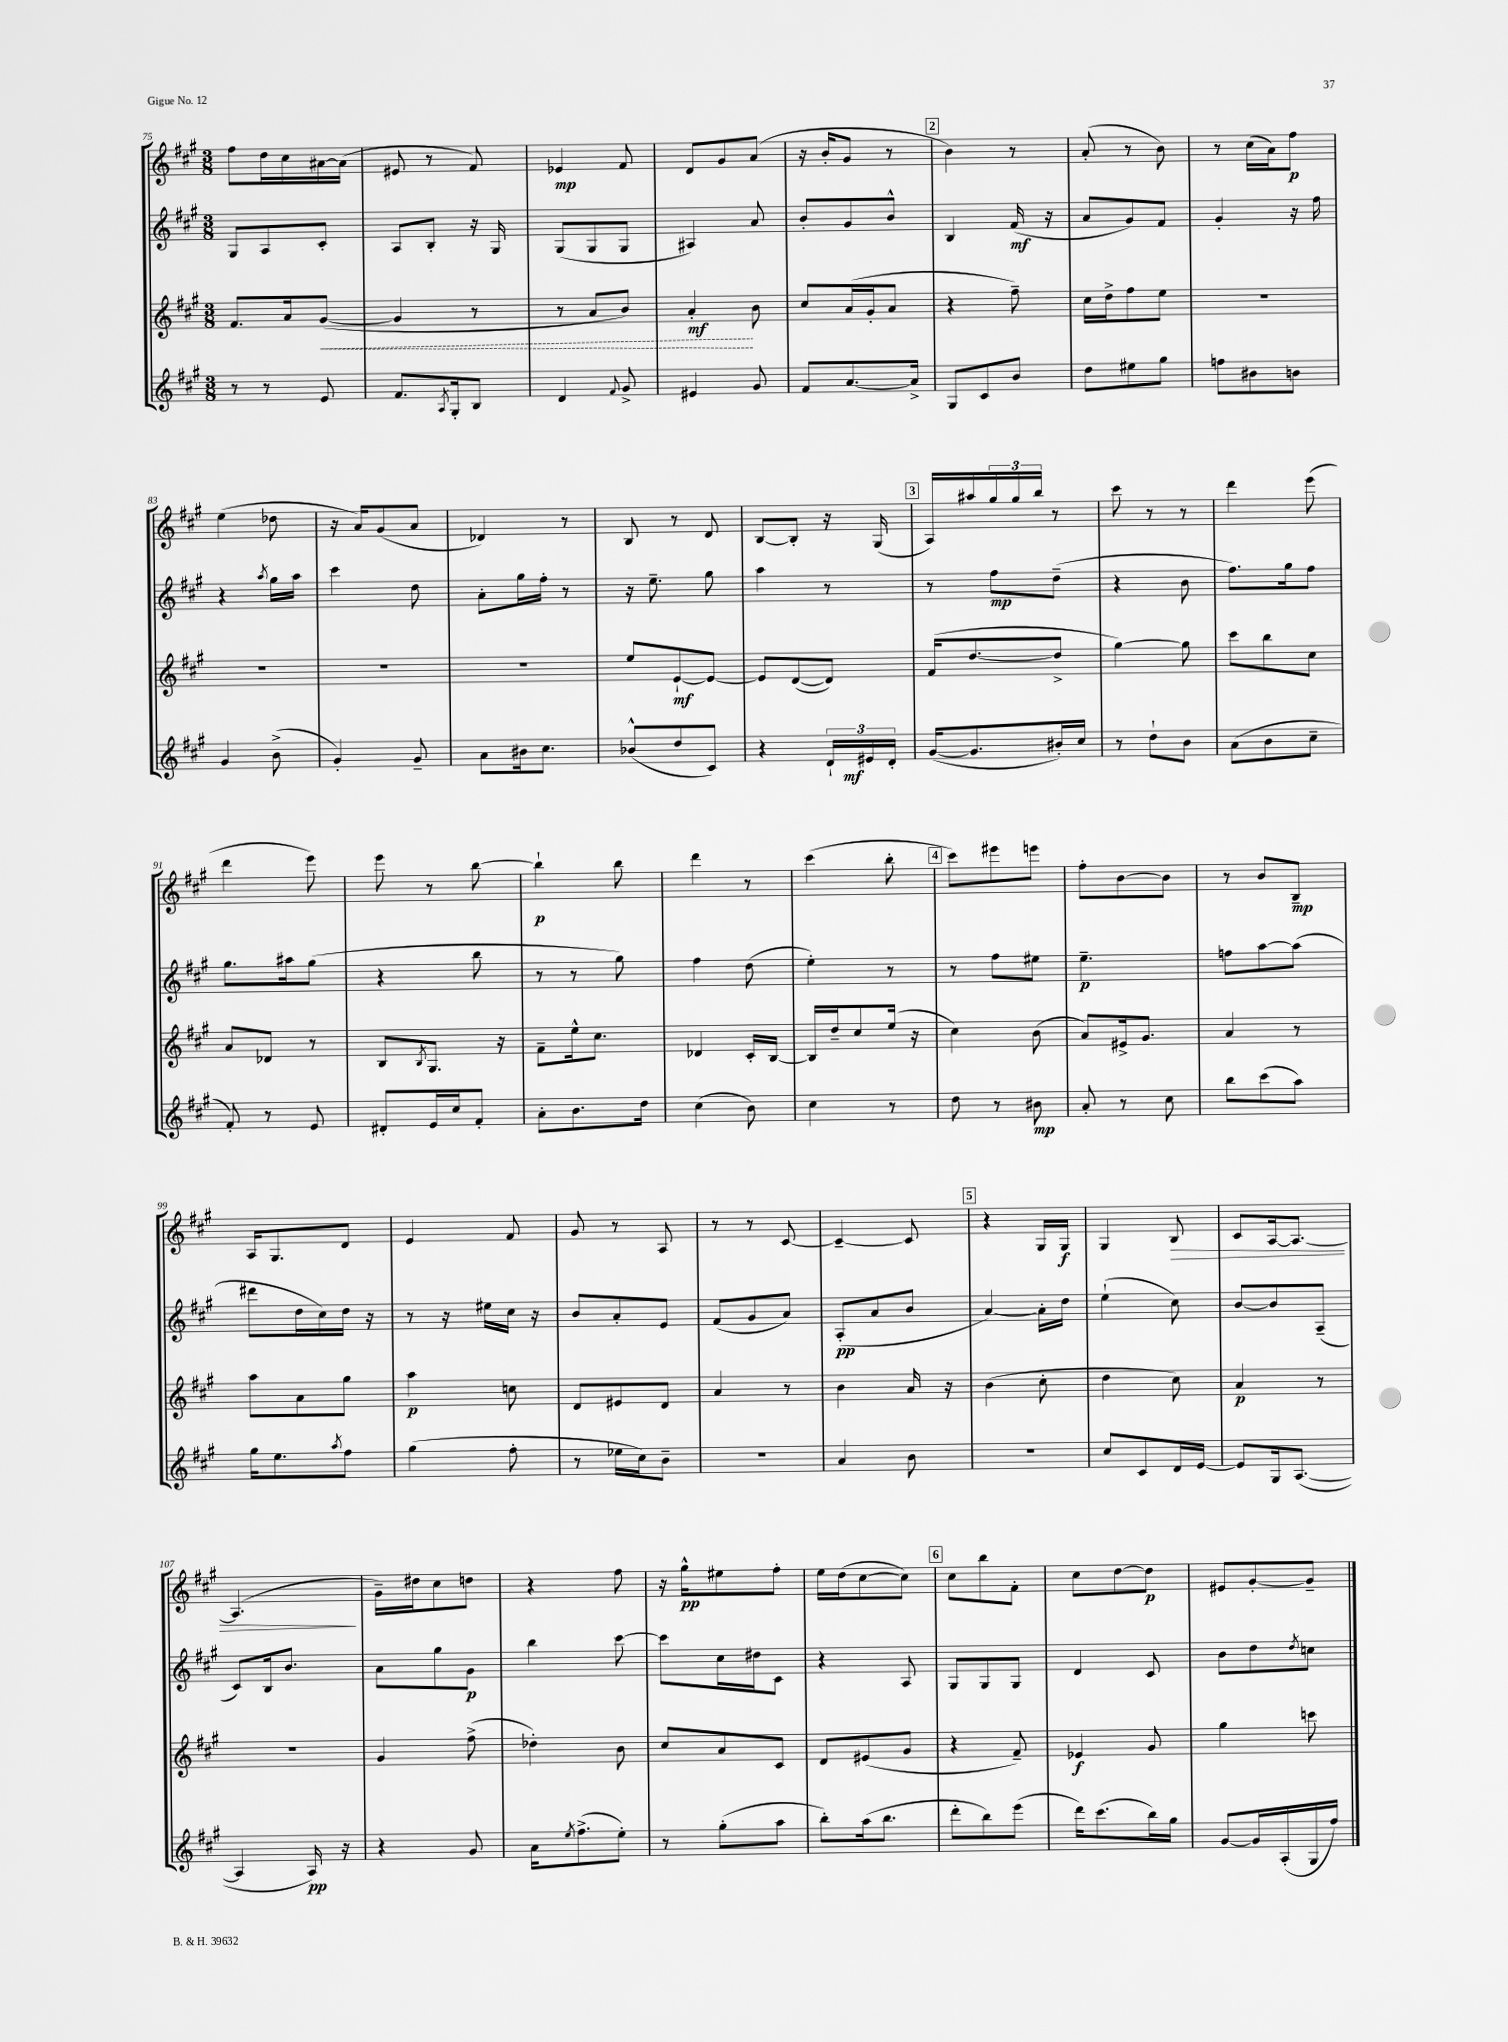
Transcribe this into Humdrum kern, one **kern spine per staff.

**kern	**kern	**kern	**kern
*staff4	*staff3	*staff2	*staff1
*clefG2	*clefG2	*clefG2	*clefG2
*k[f#c#g#]	*k[f#c#g#]	*k[f#c#g#]	*k[f#c#g#]
*M3/8	*M3/8	*M3/8	*M3/8
8r	8.f#/L	8G#/L	8ff#\L
8r	.	8A/	16dd\L
.	16a/k	.	16cc#\
8e/	([8g#/J	8c#'/J	[16a#\
.	.	.	(16a#\]JJ
=	=	=	=
8.f#/L	4g#/]	8A/L	8e#/
.	.	8B'/J	8r
8qA/	.	.	.
16G#'/k	.	.	.
8B/J	8r	16r	8f#/)
.	.	16G#/	.
=	=	=	=
4d/	8r	(8G#/L	4e-/
.	8a/L	8G#/	.
8qqf#/	.	.	.
8g#^/	8b/J)	8G#/J	8f#/
=	=	=	=
4e#/	4a'/	4A#/)	8d/L
.	.	.	8g#/
8g#/	8b\	8a/	(8a/J
=	=	=	=
8f#/L	8cc#/L	8b'/L	16r
.	.	.	16b'/LK
[8.a/	(16a/L	8g#/	8g#/J
.	16g#'/J	.	.
.	8a/J	8b^^/J	8r
16a^/]Jk	.	.	.
=	=	=	=
8G#/L	4r	4B/	4b\)
8c#/	.	.	.
8b/J	8ff#~\)	(16f#/	8r
.	.	16r	.
=	=	=	=
8dd\L	16cc#\LL	8a/L	(8a'/
.	16dd^\J	.	.
8ee#\	8ff#\	8g#/)	8r
8gg#\J	8ee\J	8f#/J	8b\)
=	=	=	=
8ff\L	4.r	4g#'/	8r
8b#\	.	.	(16cc#\LL
.	.	.	16a\J)
8b\J	.	16r	8ff#\J
.	.	16ff#\	.
=	=	=	=
4g#/	4.r	4r	(4ee\
.	.	8qaa/	.
(8b^\	.	16gg#\LL	8dd-\
.	.	16aa\JJ	.
=	=	=	=
4g#'/)	4.r	4ccc#\	16r
.	.	.	16a/LK)
.	.	.	(8g#/
8g#~/	.	8dd\	8a/J
=	=	=	=
8a\L	4.r	8a'\L	4d-/)
16b#\k	.	16gg#\L	.
8.cc#\J	.	16ff#'\JJ	.
.	.	8r	8r
=	=	=	=
(8b-^^/L	8ee/L	16r	8B/
.	.	8.ee~\	.
8dd/	[8e`/	.	8r
8c#/J)	8e/_J	8gg#\	8d/
=	=	=	=
4r	8e/]L	4aa\	[8B/L
.	([8d/	.	8B'/]J
24d`/LL	8d/]J)	8r	16r
24e#/	.	.	.
.	.	.	(16G#/
24d'/JJ	.	.	.
=	=	=	=
([16g#/LK	(16f#/LK	8r	16A/LL)
8.g#/]	[8.dd/	.	16aa#/
.	.	8ff#\L	24gg#/
.	.	.	24gg#/
.	.	.	24bb/JJ
16b#'/L)	8dd^/]J	(8dd~\J	8r
16cc#/JJ	.	.	.
=	=	=	=
8r	[4gg#\)	4r	8ccc#\
8dd`\L	.	.	8r
8b\J	8gg#\]	8b\	8r
=	=	=	=
(8a\L	8ccc#\L	8.ff#\L)	4ddd\
8b\	8bb\	.	.
.	.	16gg#\k	.
8cc#~\J	8cc#\J	8ff#\J	(8eee\
=	=	=	=
8f#'/)	8a/L	8.gg#\L	4ddd\
8r	8d-/J	.	.
.	.	16aa#\k	.
8e/	8r	(8gg#\J	8eee\)
=	=	=	=
8d#'/L	8B/L	4r	8eee\
.	8qB/	.	.
16e/L	8.G#/J	.	8r
16cc#/J	.	.	.
8f#'/J	.	8bb\	[8bb\
.	16r	.	.
=	=	=	=
8a'\L	8f#~\L	8r	4bb`\]
8.b\	16ee^^\k	8r	.
.	8.cc#\J	.	.
.	.	8gg#\)	8bb\
16dd\Jk	.	.	.
=	=	=	=
(4cc#\	4d-/	4ff#\	4ddd\
8b\)	16c#'/LL	(8dd\	8r
.	[16B/JJ	.	.
=	=	=	=
4cc#\	16B/]LL	4ee'\)	(4ccc#\
.	16dd~/J	.	.
.	8cc#/	.	.
8r	(16ee/Jk	8r	8bb'\
.	16r	.	.
=	=	=	=
8dd\	4cc#\)	8r	8ccc#\L)
8r	.	8ff#\L	8eee#\
8b#\	(8b\	8ee#\J	8eee\J
=	=	=	=
8a'/	8a/L)	4.ee~\	8ff#'\L
8r	16e#^/k	.	[8b\
.	8.g#/J	.	.
8cc#\	.	.	8b\]J
=	=	=	=
8bb\L	4a/	8ff\L	8r
(8ccc#\	.	[8aa\	8b/L
8aa\J)	8r	(8aa\]J	8B~/J
=	=	=	=
16gg#\LK	8aa\L	8ddd#\L	16A/LK
8.ee\	.	.	8.G#/
.	8a\	16dd\L	.
.	.	16cc#\)	.
8qaa/	.	.	.
8ff#\J	8gg#\J	16dd\JJ	8d/J
.	.	16r	.
=	=	=	=
(4gg#\	4aa\	8r	4e/
.	.	16r	.
.	.	16ee#\LL	.
8ff#'\	8cc\	16cc#\JJ	8f#/
.	.	16r	.
=	=	=	=
8r	8d/L	8b/L	8g#/
16ee-\LL	8e#/	8a'/	8r
16cc#\J)	.	.	.
8b~\J	8d/J	8e/J	8A/
=	=	=	=
4.r	4a/	(8f#/L	8r
.	.	8g#/	8r
.	8r	8a/J)	[8c#/
=	=	=	=
4a/	4b\	(8A'/L	4c#~/_
.	.	8a/	.
8b\	16a/	8b/J	8c#/]
.	16r	.	.
=	=	=	=
4.r	(4b\	[4a/)	4r
.	8cc#'\	16a'\]LL	16G#/LL
.	.	16dd\JJ	16G#/JJ
=	=	=	=
8cc#/L	4dd\	(4ee`\	4G#/
8c#/	.	.	.
16d/L	8cc#\)	8cc#\)	8B/
[16e/JJ	.	.	.
=	=	=	=
8e/]L	4a/	[8b/L	8c#/L
16G#/k	.	8b/]	[16A/k
([8.A/J	.	.	8.A/_J
.	8r	(8A~/J	.
=	=	=	=
4A/]	4.r	8c#/L)	(4.A/]
.	.	16B/k	.
.	.	8.b/J	.
16A/)	.	.	.
16r	.	.	.
=	=	=	=
4r	4g#/	8a\L	16g#~\LL)
.	.	.	16dd#\J
.	.	8gg#\	8cc#\
8g#/	(8ff#^\	8g#\J	8dd\J
=	=	=	=
16a\LK	4dd-'\)	4bb\	4r
8qee/	.	.	.
(8.ff#^\	.	.	.
8ee'\J)	8b\	[8ccc#\	8ff#\
=	=	=	=
8r	8cc#/L	8ccc#\]L	16r
.	.	.	16gg#^^\LK
(8gg#'\L	8a/	16cc#\L	8ee#\
.	.	16dd#\J	.
8aa\J	8c#/J	8c#\J	8ff#'\J
=	=	=	=
8bb'\L)	8d/L	4r	16ee\LL
.	.	.	(16dd\J
(16aa\k	(8e#/	.	[8cc#\
8.bb\J	.	.	.
.	8g#/J	8A/	8cc#\]J)
=	=	=	=
8ddd'\L	4r	8G#/L	8cc#\L
8bb\)	.	8G#/	8bb\
(8eee\J	8f#~/)	8G#/J	8f#'\J
=	=	=	=
16ddd\LK)	4e-/	4d/	8cc#\L
(8.ccc#\	.	.	.
.	.	.	[8dd\
16bb\L)	8g#/	8c#/	8dd\]J
16gg#\JJ	.	.	.
=	=	=	=
[8g#/L	4gg#\	8b\L	8e#/L
16g#/]L	.	8dd\	[8g#'/
(16A'/	.	.	.
.	.	8qdd/	.
16G#/	8ccc\	8cc\J	8g#~/]J
16ff#/JJ)	.	.	.
==	==	==	==
*-	*-	*-	*-
